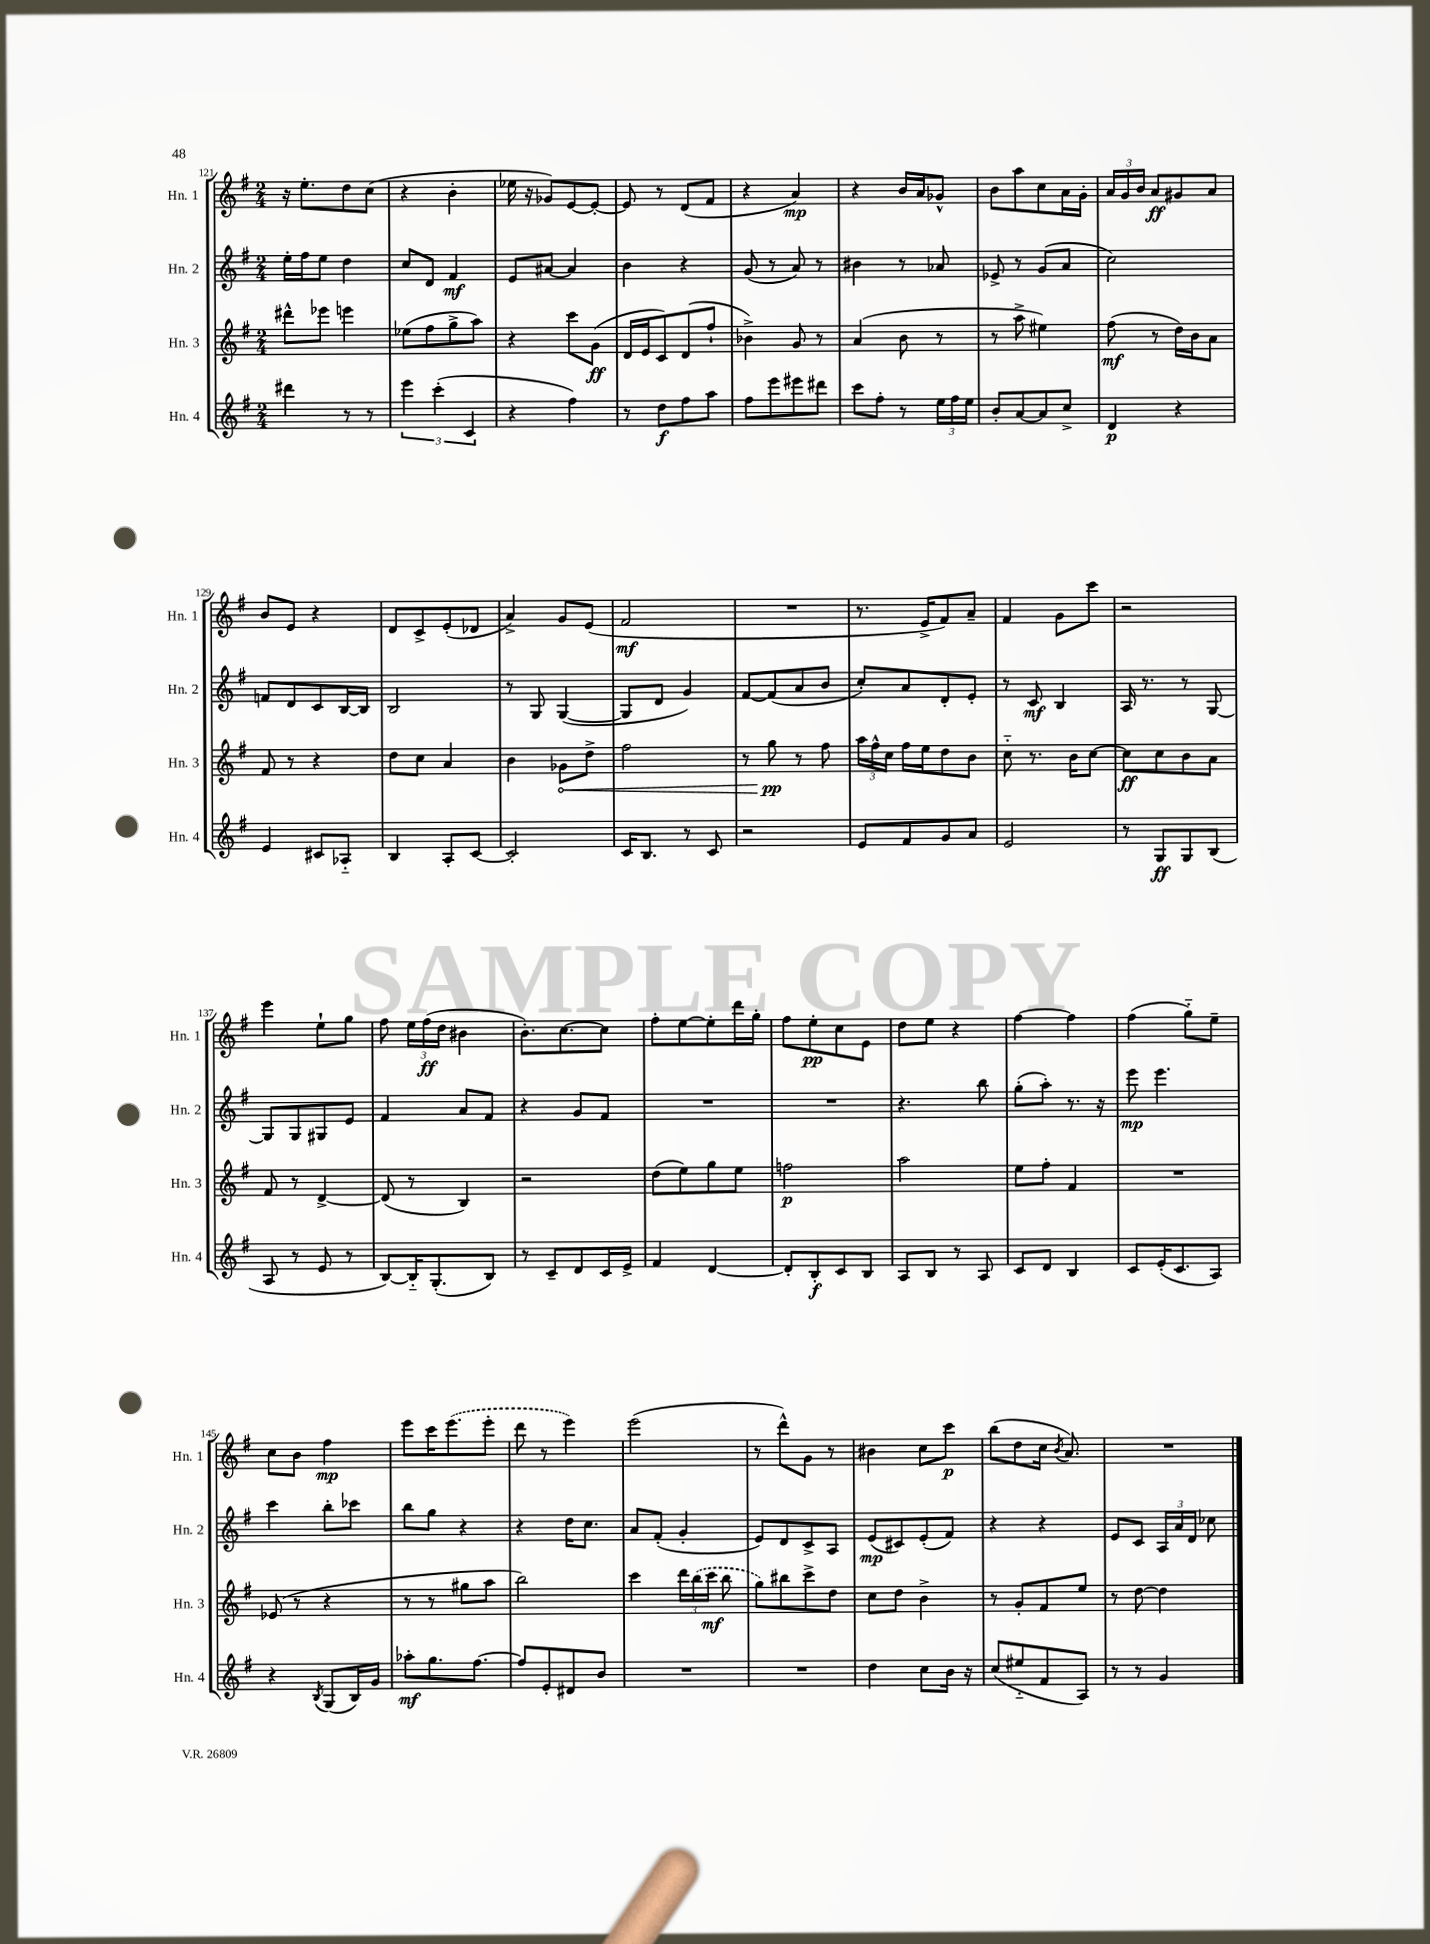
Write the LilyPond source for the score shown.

<<
\new StaffGroup <<
\new Staff = "s0" \with { instrumentName = "Hn. 1" shortInstrumentName = "Hn. 1" } {
    \clef treble \key g \major \numericTimeSignature \time 2/4
    \autoBeamOff r16 e''8.[-. d''8 c''8]( |
    r4 b'4-. |
    ees''16 r16 ges'8[) e'8~ e'8]~-. |
    e'8 r8 d'8[( fis'8] |
    r4 a'4\mp) |
    r4 b'16[ a'16 ges'8]-^ |
    b'8[ a''8 c''8 a'16 g'16]-. |
    \tuplet 3/2 { a'16[ g'16 b'16] } a'8[\ff gis'8 a'8] |
    b'8[ e'8] r4 |
    d'8[ c'8-> e'8-.( des'8] |
    a'4->) g'8[ e'8]( |
    fis'2\mf |
    R2 |
    r8. e'16[-> fis'8) a'8]-- |
    fis'4 g'8[ c'''8] |
    r2 |
    e'''4 e''8[-! g''8] |
    fis''8 \tuplet 3/2 { e''16[ fis''16\ff( d''16] } bis'4 |
    b'8.[-.) c''8.~ c''8] |
    fis''8[-. e''8~ e''8-. d'''16 g''16]-. |
    fis''8[ e''8-.\pp c''8 e'8] |
    d''8[ e''8] r4 |
    fis''4~ fis''4 |
    fis''4( g''8[-_) e''8]-- |
    c''8[ b'8] fis''4\mp |
    e'''8[ c'''16 \once \slurDashed e'''8.( e'''8]-. |
    d'''8 r8 e'''4) |
    e'''2( |
    r8 d'''8[-^) g'8] r8 |
    bis'4 c''8[ c'''8]\p |
    b''8[( d''8 c''16] \acciaccatura { b'8 } a'8.) |
    R2 \bar "|." |
}
\new Staff = "s1" \with { instrumentName = "Hn. 2" shortInstrumentName = "Hn. 2" } {
    \clef treble \key g \major \numericTimeSignature \time 2/4
    \autoBeamOff e''16[-. fis''16 e''8] d''4 |
    c''8[ d'8] fis'4\mf |
    e'8[ ais'8]~ ais'4 |
    b'4 r4 |
    g'8( r8 a'8) r8 |
    bis'4 r8 aes'8 |
    ees'8-> r8 g'8[( a'8] |
    c''2) |
    f'8[ d'8 c'8 b16~ b16] |
    b2 |
    r8 g8 g4~( |
    g8[ d'8] g'4) |
    fis'8[~ fis'8( a'8 b'8] |
    c''8[-.) a'8 d'8-. e'8]-. |
    r8 c'8\mf b4 |
    a16 r8. r8 g8~ |
    g8[ g8 gis8 e'8] |
    fis'4 a'8[ fis'8] |
    r4 g'8[ fis'8] |
    R2 |
    R2 |
    r4. b''8 |
    g''8[-.( a''8]-.) r8. r16 |
    e'''8\mp e'''4. |
    c'''4 b''8[-. ces'''8] |
    b''8[ g''8] r4 |
    r4 d''16[ c''8.] |
    a'8[ fis'8]-.( g'4-. |
    e'8[) d'8 c'8-> a8] |
    e'8[\mp( cis'8) e'8-.( fis'8]) |
    r4 r4 |
    e'8[ c'8] \tuplet 3/2 { a16[ a'16 d'16] } ces''8 \bar "|." |
}
\new Staff = "s2" \with { instrumentName = "Hn. 3" shortInstrumentName = "Hn. 3" } {
    \clef treble \key g \major \numericTimeSignature \time 2/4
    \autoBeamOff dis'''8[-^ ees'''8] e'''4 |
    ees''8[( fis''8 g''8-> a''8]) |
    r4 c'''8[ g'8]\ff( |
    d'16[ e'16 c'8) d'8( fis''8]-! |
    bes'4->) g'8 r8 |
    a'4( b'8 r8 |
    r8 a''8-> eis''4) |
    fis''8\mf( r8 d''16[) b'16 a'8] |
    fis'8 r8 r4 |
    d''8[ c''8] a'4 |
    b'4 \once \override Hairpin.circled-tip = ##t ges'8[\< d''8]-> |
    fis''2 |
    r8 g''8\pp\! r8 fis''8 |
    \tuplet 3/2 { a''16[ fis''16-^ c''16] } fis''16[ e''16 d''8 b'8] |
    c''8-_ r8. b'16[ c''8]~ |
    c''8[\ff c''8 b'8 a'8] |
    fis'8 r8 d'4~-> |
    d'8( r8 b4) |
    r2 |
    d''8[( e''8) g''8 e''8] |
    f''2\p |
    a''2 |
    e''8[ fis''8]-. fis'4 |
    R2 |
    ees'8( r8 r4 |
    r8 r8 gis''8[ a''8] |
    b''2) |
    c'''4 \tuplet 3/2 { d'''16[ \once \slurDashed b''16( c'''16]\mf } b''8 |
    g''8[) bis''8 c'''8-> d''8] |
    c''8[ d''8] b'4-> |
    r8 g'8[-. fis'8 e''8] |
    r8 d''8~ d''4 \bar "|." |
}
\new Staff = "s3" \with { instrumentName = "Hn. 4" shortInstrumentName = "Hn. 4" } {
    \clef treble \key g \major \numericTimeSignature \time 2/4
    \autoBeamOff dis'''4 r8 r8 |
    \tuplet 3/2 { e'''4 c'''4-.( c'4 } |
    r4 fis''4) |
    r8 d''8[\f fis''8 a''8] |
    fis''8[ e'''8 eis'''8 dis'''8] |
    c'''8[ fis''8]-. r8 \tuplet 3/2 { e''16[ fis''16 e''16] } |
    b'8[-. a'8~ a'8 c''8]-> |
    d'4\p r4 |
    e'4 cis'8[ aes8]-_ |
    b4 a8[-. c'8]~ |
    c'2-. |
    c'16[ b8.] r8 c'8 |
    r2 |
    e'8[ fis'8 g'8 a'8] |
    e'2 |
    r8 g8[\ff g8 b8]( |
    a8 r8 e'8 r8 |
    b8[~) b16-_ g8.-.( b8]) |
    r8 c'8[-- d'8 c'16 e'16]-> |
    fis'4 d'4~ |
    d'8[-. b8-.\f c'8 b8] |
    a8[ b8] r8 a8 |
    c'8[ d'8] b4 |
    c'8[ e'16-.( c'8. a8]) |
    r4 \acciaccatura { b8 } g8[( b16) g'16] |
    aes''8[-.\mf g''8. fis''8.]~ |
    fis''8[ e'8-. dis'8 b'8] |
    R2 |
    R2 |
    d''4 c''8[ b'16] r16 |
    c''8[( eis''8-_ fis'8 a8]) |
    r8 r8 g'4 \bar "|." |
}
>>
>>
\layout { \context { \Score currentBarNumber = #121 } }
